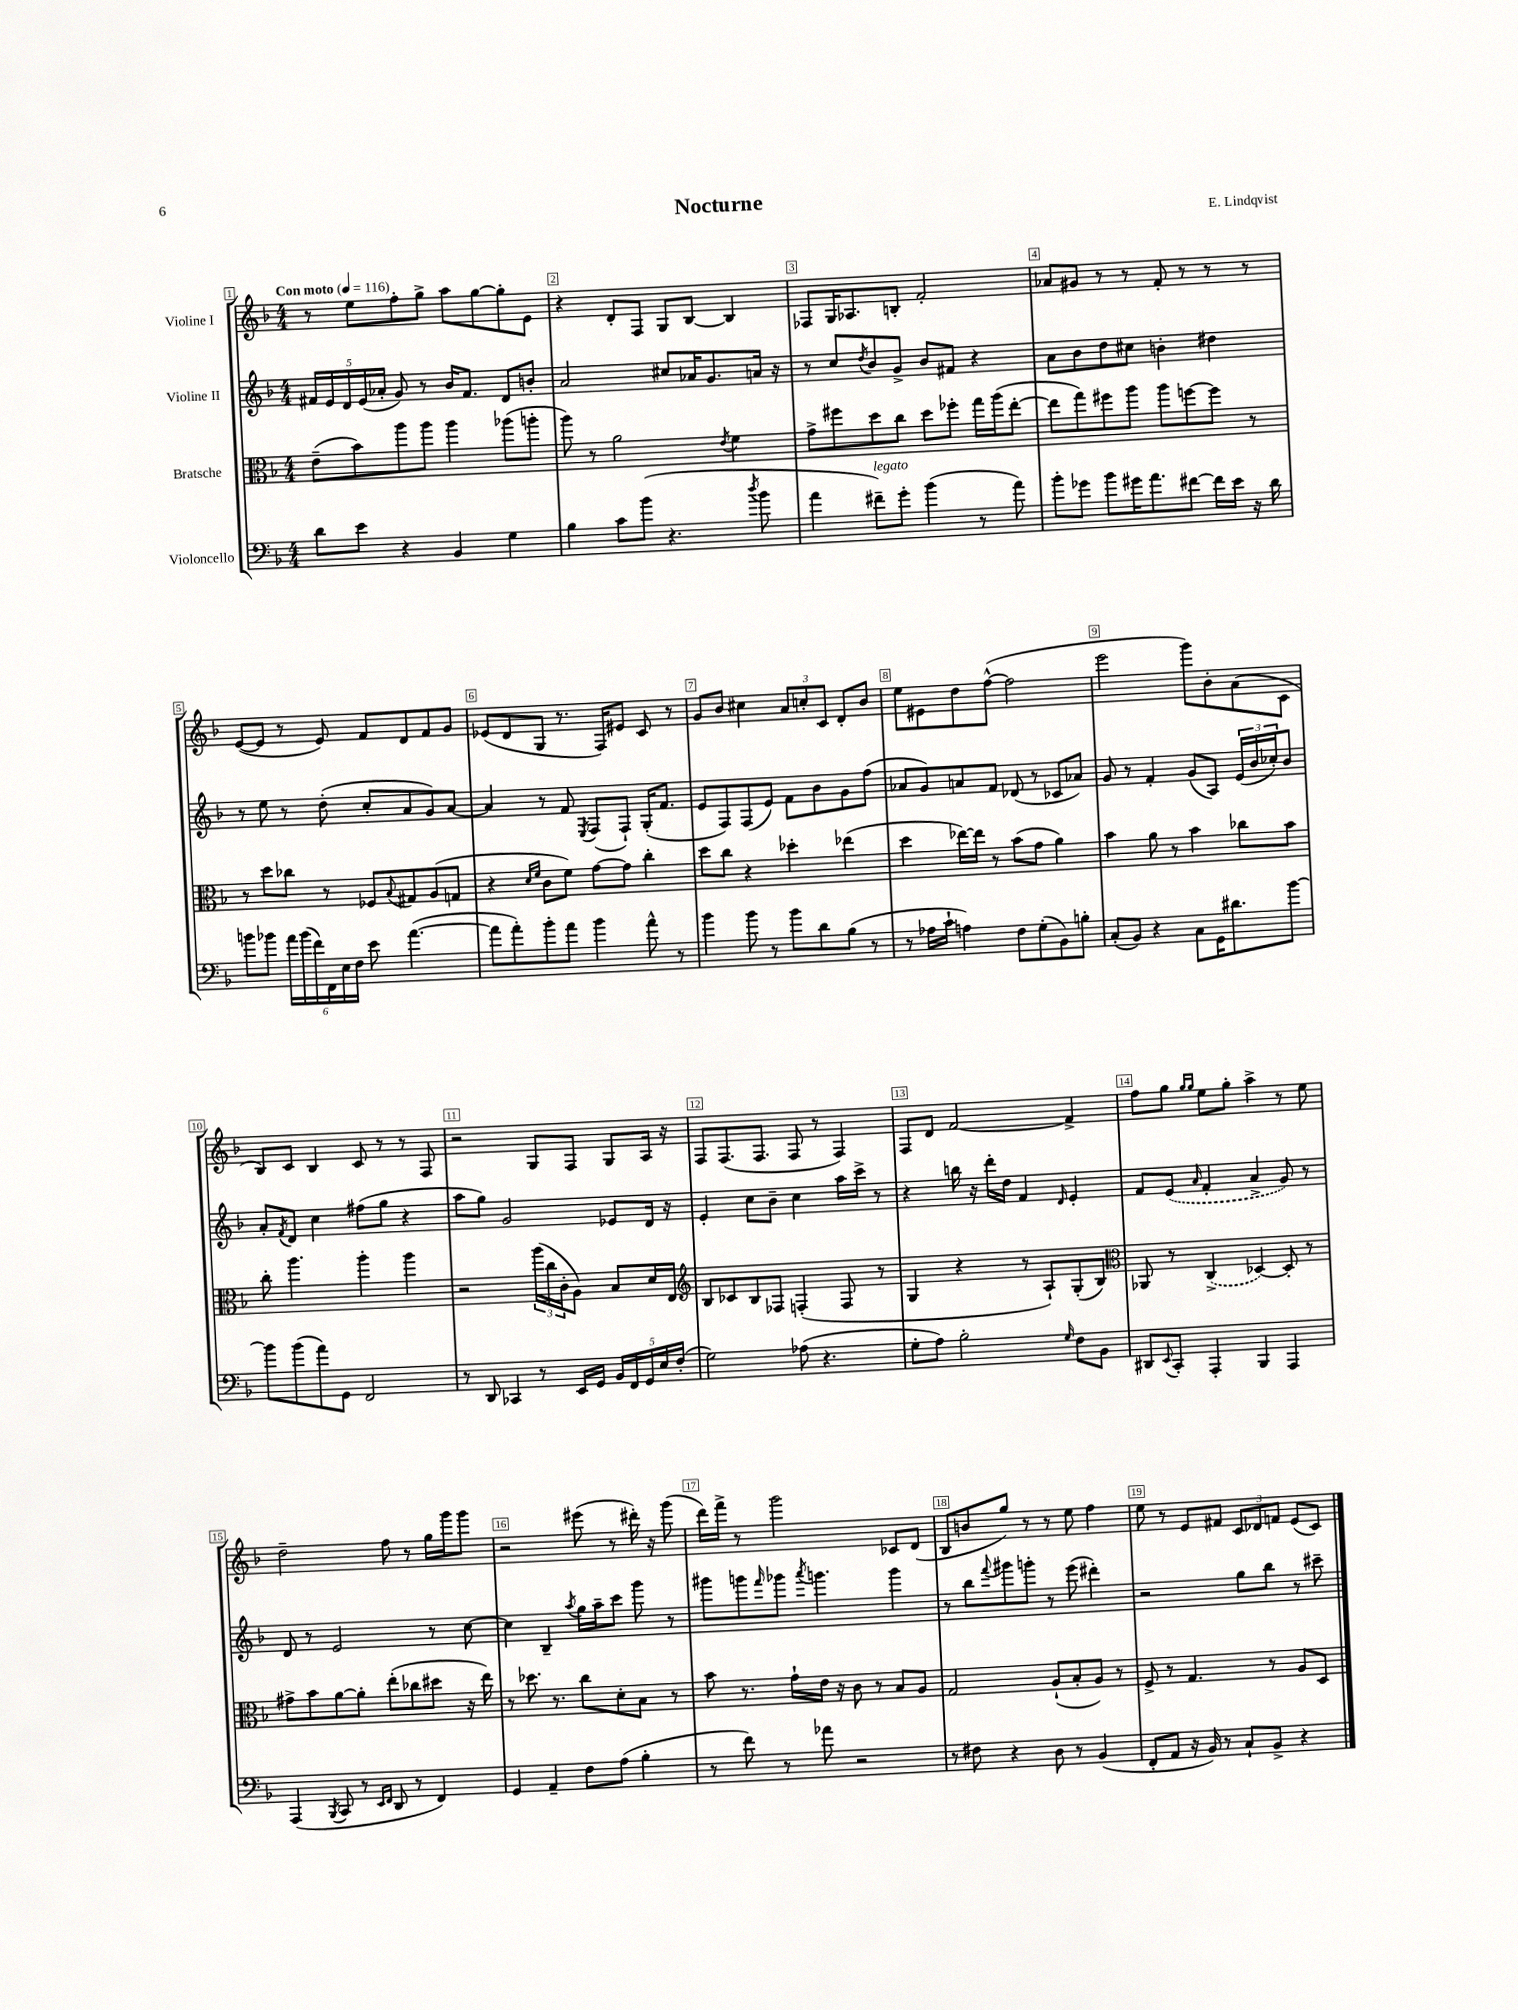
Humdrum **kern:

**kern	**kern	**kern	**kern
*staff4	*staff3	*staff2	*staff1
*clefF4	*clefC3	*clefG2	*clefG2
*k[b-]	*k[b-]	*k[b-]	*k[b-]
*M4/4	*M4/4	*M4/4	*M4/4
*MM116	*MM116	*MM116	*MM116
8d	(8e~	20f#	8r
.	.	20e	.
.	.	20d	.
8e	8b-)	.	8ee
.	.	(20e	.
.	.	20a-'	.
4r	8aa	8g)	8ff'
.	8aa	8r	8gg^
4BB-	4aa	16b-	8aa
.	.	8.f#	.
.	.	.	[8gg
4G	(8aa-	8d	8gg']
.	8aa'	8b'	8e
=	=	=	=
4B-	8aa)	2a	4r
.	8r	.	.
8c	2a	.	8d'
(8b-	.	.	8F
4.r	.	8cc#	8G
.	.	16a-	[8B-
.	.	8.g	.
.	8qe	.	.
.	4f	.	4B-]
8qdd	.	.	.
8b-	.	16a	.
.	.	16r	.
=	=	=	=
4a	8g^	8r	8F-
.	8ff#	8cc	16G
.	.	.	8.A-
.	.	8qdd	.
8f#~)	8dd	8b-	.
8g'	8cc	8g^	8B'
(4b-	8dd	8b-	2f'
.	8ff-'	8f#	.
8r	16gg	4r	.
.	(16aa	.	.
8a)	[8ee'	.	.
=	=	=	=
8b-'	8ee]	8a	8a-
8g-	8gg)	8b-	8g#
8b-	8ff#	8dd	8r
16g#	8aa	8cc#	8r
8.a	.	.	.
.	8aa	4b'	8f'
[8f#	[8ff	.	8r
16f#]	8ff]	4dd#	8r
16e	.	.	.
16r	8r	.	8r
16d	.	.	.
=	=	=	=
8b	8r	8r	([8e
8b-	8dd	8ee	8e]
24a	8cc-	8r	8r
(24b-	.	.	.
24f)	.	.	.
24FF	8r	(8dd'	8e)
24E	.	.	.
24F	.	.	.
8e	8F-	8cc'	8f
.	8qqB-	.	.
([4.a	8G#	8a	8d
.	(8A	8g)	8f
.	8G	[8a	8g
=	=	=	=
8a]	4r	4a]	(8e-
8a')	.	.	8d
.	16qqd	.	.
.	16qqf	.	.
8b-'	8c	8r	8G
8a	8f)	8f	8.r
.	.	8qE	.
4b-	[8g	(8F	.
.	.	.	16F)
.	8g]	8F`)	8e#
8a^^	4cc'	(16G'	8c
.	.	8.f	.
8r	.	.	8r
=	=	=	=
4b-	8dd	8e	8g
.	8cc	8F)	8b-
8b-	4r	(8F	4cc#
8r	.	8e)	.
8b-	4dd-'	8f	12a
.	.	.	12cc'
8d	.	8b-	.
.	.	.	12c
(8B-	(4ee-	8g	8d'
8r	.	(8ff	8b-
=	=	=	=
8r	4dd	8a-	8ee
16A-	.	8g)	8e#
16c`	.	.	.
4A)	[16ee-)	8a	8dd
.	16ee-]	.	.
.	8r	8f	([8ff^^
8F	(8b-	(8d-	2ff]
(8G'	8g	8r	.
8BB-)	4a)	8c-	.
8B'	.	8a-)	.
=	=	=	=
(8C'	4b-	8g	2eee
8BB-)	.	8r	.
4r	8a	4f'	.
.	8r	.	.
8C	4b-	(8g	8ggg)
16GG	.	8A)	8b-'
8.d#	.	.	.
.	8cc-	(24e	(8a
.	.	24b-	.
.	.	24cc-')	.
[8b-	8b-	8b-	8c
=	=	=	=
8b-]	8cc'	8a'	8B-)
.	.	8qf	.
(8b-	4.aa	8d	8c
8a)	.	4cc	4B-
8GG	.	.	.
2FF	4aa'	(8ff#	8c
.	.	8gg	8r
.	4aa	4r	8r
.	.	.	8F
=	=	=	=
8r	2r	8aa	2r
8DD	.	8gg)	.
4CC-	.	2g	.
8r	(24aa	.	8G
.	24cc	.	.
.	24c'	.	.
16EE	8A)	.	8F
16GG	.	.	.
20BB-	8B-	8e-	8G
20FF	.	.	.
20GG	.	.	.
.	16d	16d	16A
20E	.	.	.
.	16E	16r	16r
(20F'	.	.	.
=	=	=	=
*	*clefG2	*	*
2G)	8B-	4e'	8F
.	8c-	.	(8.F
.	8B-	8cc	.
.	.	.	8.F
.	8F-	8b-~	.
(8A-	(4F'	4cc	8F
4.r	.	.	8r
.	8F	16aa	4F)
.	.	16ccc^	.
.	8r	8r	.
=	=	=	=
8G'	4G	4r	8F
8A)	.	.	8d
2B-'	4r	16bb	[2f
.	.	16r	.
.	.	16ddd'	.
.	.	16dd	.
.	8r	4f	.
.	8A`)	.	.
16qqG	.	16qqd	.
8F	(8G'	4e'	4f^]
8BB-	8B-)	.	.
=	=	=	=
*	*clefC3	*	*
8DD#	8AA-	8f	8ff
8qqEE	.	.	.
8CC'	8r	(8e	8gg
.	.	.	16qqgg
.	.	16qqa	16qqgg
4AAA'	(4C^	4f'	8ee
.	.	.	8gg'
4BBB-	[4D-)	4a^	4aa^
4AAA	8D-']	8g)	8r
.	8r	8r	8ee
=	=	=	=
(4AAA	8g#^	8d	2dd~
.	8b-	8r	.
8qBBB-	.	.	.
8CC	[8a	2e	.
8r	8a']	.	.
16qqEE	.	.	.
16qqFF	.	.	.
8DD	(8ee'	.	8ff
8r	8cc-	.	8r
4FF)	8dd#	8r	16gg
.	.	.	16ggg
.	16r	[8cc	8ggg
.	16ee)	.	.
=	=	=	=
4GG	8r	4cc]	2r
.	8.dd-	.	.
4AA~	.	4B-~	.
.	8.r	.	.
.	.	8qaa	.
8F	8cc	16gg	(8eee#
.	.	16aa~	.
(8A	8d'	8ccc	8r
4B-'	8B-	8ggg	16ddd#')
.	.	.	16r
.	8r	8r	(8ggg
=	=	=	=
8r	8b-	8ggg#	16ddd)
.	.	.	16fff^
8f)	8.r	8ggg	8r
.	.	16qqfff	.
8r	.	8ggg-	2ggg
.	16g`	.	.
.	.	8qaaa	.
8a-	16e	4.ggg	.
.	16r	.	.
2r	8c	.	.
.	8r	.	.
.	8B-	4ggg	8c-
.	8A	.	(8d
=	=	=	=
8r	2G	8r	8B-
8F#	.	8bb-	8b
.	.	8qqfff	.
4r	.	8ggg#	8gg)
.	.	8ggg'	8r
8D	(8A`	8r	8r
8r	8B-'	(8eee	8ee
(4BB-	8A)	4ddd#')	4ff
.	8r	.	.
=	=	=	=
8FF'	8F^	2r	8ee
8AA	8r	.	8r
16r	4.G	.	8e
16BB-)	.	.	.
8r	.	.	8f#
8C`	.	8gg	12c
.	.	.	12d-
8BB-^	8r	8bb-	.
.	.	.	12f
4r	8A	8r	(8e
.	8D	8ccc#~	8c)
==	==	==	==
*-	*-	*-	*-
